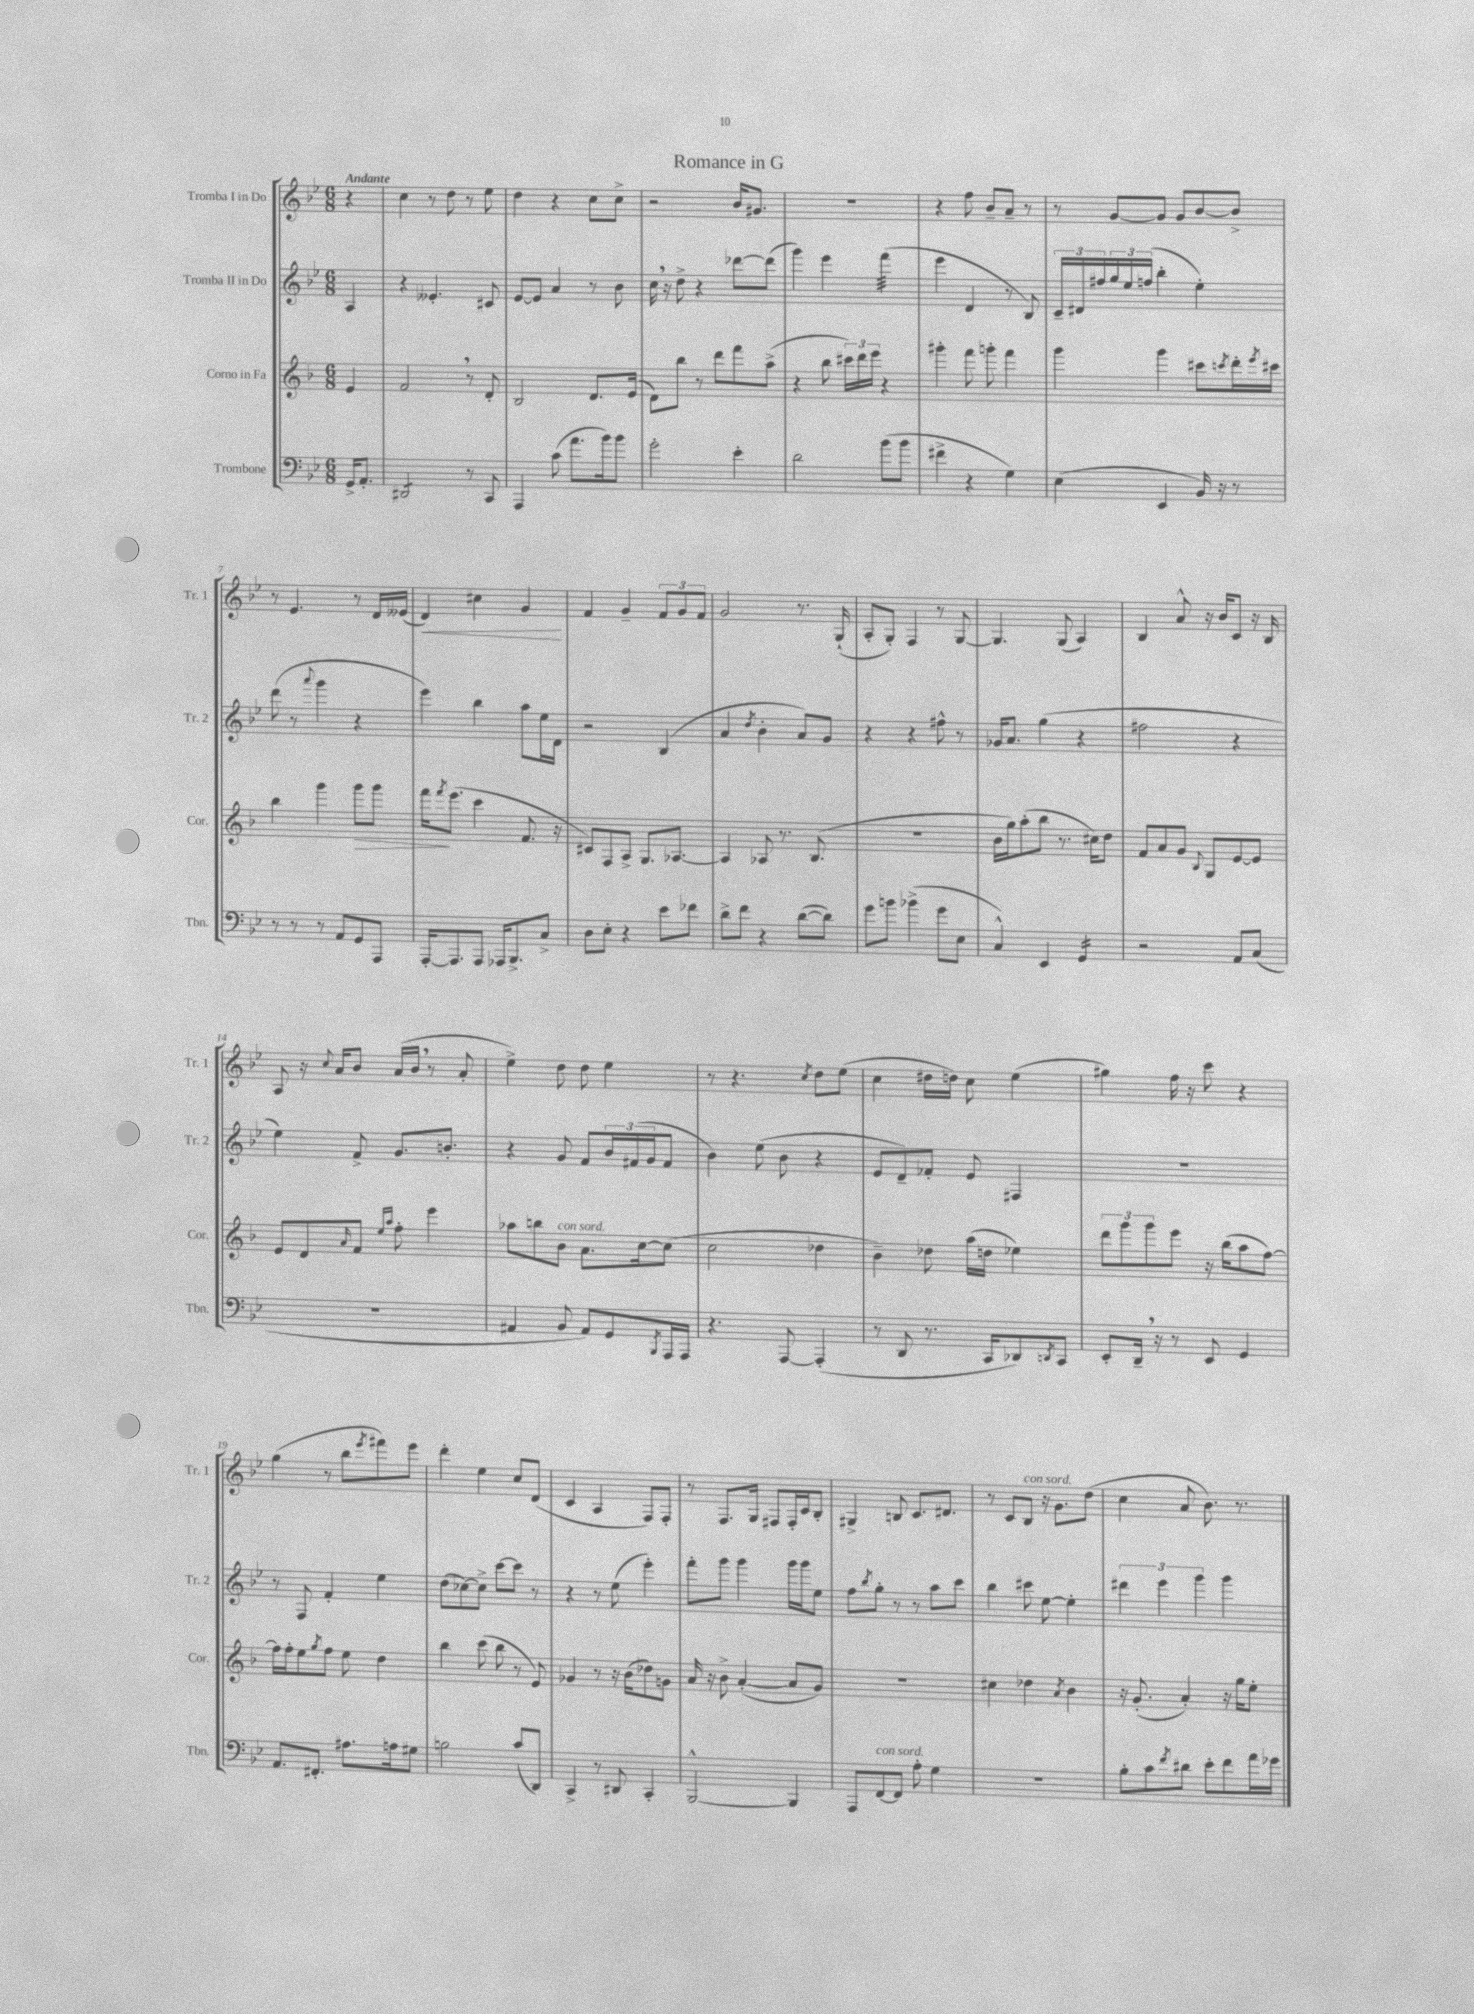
\header { title = "Romance in G" }
<<
\new StaffGroup <<
\new Staff = "s0" \with { instrumentName = "Tromba I in Do" shortInstrumentName = "Tr. 1" } {
    \clef treble \key bes \major \numericTimeSignature \time 6/8 \partial 4 \tempo "Andante"
    r4 |
    c''4 r8 d''8 r8 ees''8 |
    d''4 r4 c''8 c''8-> |
    r2 bes'16 gis'8. |
    R2. |
    r4 f''8 bes'8-- a'8-- r8 |
    r8 g'8~ g'8 g'8 bes'8~ bes'8-> |
    r8 ees'4. r8 d'16 eeses'16( |
    d'4\<) cis''4 g'4\! |
    f'4 g'4-- \tuplet 3/2 { f'8 g'8 f'8 } |
    g'2 r8. g16-!( |
    a8-. g8-.) f4 r8 g8~ |
    g4. g8( a4) |
    bes4 a'8-^ r16 bes'16 c'8 r16 bes16 |
    a8 r16 \appoggiatura { c''8 } a'16 bes'8 a'16( bes'16 \breathe r8 a'8-. |
    ees''4->) d''8 d''8 ees''4 |
    r8 r4. \acciaccatura { c''8 } d''8 ees''8( |
    c''4 dis''16 d''16) c''8 ees''4( |
    gis''4) f''16 r16 c'''8 r4 |
    g''4( r8 bes''8 \acciaccatura { ees'''8 } fis'''8) ees'''8 |
    d'''4-. ees''4 c''8 d'8( |
    c'4 a4 f8) f8-. |
    r8 f8. g16 fis8 fis16-. c'16 bes8-. |
    gis4-> b8 c'8. dis'8. |
    r8 c'8 bes8^\markup { \italic "con sord." } r16 g'8. d''8( |
    c''4 a'8 bes'8.) r8. \bar "|." |
}
\new Staff = "s1" \with { instrumentName = "Tromba II in Do" shortInstrumentName = "Tr. 2" } {
    \clef treble \key bes \major \numericTimeSignature \time 6/8 \partial 4
    a4 |
    r4 eeses'4.-. cis'8 |
    ees'8~ ees'8 a'4 r8 bes'8 |
    c''16 \breathe r16 d''8-> r4 des'''8~ des'''8( |
    g'''4) ees'''4 f'''4:32( |
    ees'''4 d'4 r8 bes8) |
    \tuplet 3/2 { c'16-- dis'16 fis''16 } \tuplet 3/2 { g''16 ees''16 f''16( } bes''4-. ees''4-.) |
    d'''8( r8 \appoggiatura { a'''8 } g'''4 r4 |
    ees'''4) bes''4 a''8 ees''16 d'16 |
    r2 bes4( |
    a'4 \acciaccatura { d''8 } bes'4-. a'8) g'8 |
    r4 r4 fis''8-^ r8 |
    ges'16 a'8. g''4( r4 |
    fis''2 r4 |
    ees''4) f'8-> g'8. b'8.-. |
    r4 g'8 f'8 \tuplet 3/2 { bes'16 fis'16( g'16 } fis'8 |
    bes'4) ees''8( bes'8 r4 |
    ees'8 d'8--) fes'8-. ees'8 fis4 |
    R2. |
    r8 f8 f'4-. ees''4 |
    d''8( ces''8~) ces''8-> c'''8~ c'''8 r8 |
    r4 r8 ees''8( ees'''4-.) |
    f'''8-. g'''8 g'''4 g'''16 g'''16 ees''8 |
    f''8 \acciaccatura { bes''8 } g''8-. r8 r8 a''8 c'''8 |
    bes''4 cis'''8 ees''8~ ees''4-. |
    \tuplet 3/2 { dis'''4 ees'''4 g'''4 } g'''4 \bar "|." |
}
\new Staff = "s2" \with { instrumentName = "Corno in Fa" shortInstrumentName = "Cor." } {
    \clef treble \key f \major \numericTimeSignature \time 6/8 \partial 4
    e'4 |
    f'2 \breathe r8 d'8-. |
    bes2 d'8. e'16( |
    d'8) bes''8 r8 d'''8 f'''8 a''8->( |
    r4 bes''8 \tuplet 3/2 { cis'''16) d'''16 e'''16 } r4 |
    gis'''4-. f'''8 g'''8-. f'''4 |
    g'''4 g'''4 cis'''8 \acciaccatura { c'''8 } d'''16-. \acciaccatura { e'''8 } cis'''16 |
    bes''4 g'''4 g'''8\> g'''8 |
    f'''16\! \acciaccatura { f'''8 } e'''8.( c'''4 f'8. r16 |
    cis'8) f8 a8-> g8. aes8.~ |
    aes4 aes8 r8. bes8.( |
    R2. |
    bes'16 g''16) a''8-.( bes''8 r8. cis''16) d''8 |
    f'8 a'8 g'8 \appoggiatura { bes8 } g8 e'8~ e'8 |
    e'8 d'8 \grace { a'16 } f'8 \grace { e''16 a''16 } f''8-. e'''4 |
    aes''8 b''8 bes'8^\markup { \italic "con sord." } a'8. c''16~ c''8( |
    c''2 des''4 |
    bes'4--) des''8 a''16( d''16 ees''4) |
    \tuplet 3/2 { d'''8 g'''8 g'''8 } e'''8 r16 bes''16( a''8 f''8~) |
    f''16 f''16-. e''8 \acciaccatura { g''8 } f''8 e''8 d''4 |
    bes''4 c'''8( bes''8 r8 e'8) |
    ges'4 r8 r16 bes'16( des''8) g'8 |
    a'16 r16 bes'8-> a'4~-.( a'8 g'8) |
    R2. |
    cis''4 des''4 \acciaccatura { a'8 } bes'4 |
    r16 g'8.-.( a'4-.) r16 g''16 e''8-. \bar "|." |
}
\new Staff = "s3" \with { instrumentName = "Trombone" shortInstrumentName = "Tbn." } {
    \clef bass \key bes \major \numericTimeSignature \time 6/8 \partial 4
    g,16-> a,8.-. |
    dis,2:8 r8 c,8 |
    a,,4 c'8( a'8. bes'16) bes'8 |
    g'2-. ees'4-. |
    d'2 bes'8( bes'8 |
    fis'4-> r4 g4) |
    ees4( ees,4 bes,16) r16 r8 |
    r8 r8 r8 a,8 g,8 a,,8 |
    a,,16~-. a,,8. a,,8 aes,,16 bes,,8.-> c8-> |
    d8 ees8-. r4 ees'8 fes'8 |
    d'8-> f'8 r4 d'8~( d'8) |
    g'8 b'8 bes'4->( g'8 ees8 |
    c4-^) ees,4 g,4:16 |
    r2 a,8 c8( |
    r2. |
    ais,4 bes,8 ais,8) g,8 \acciaccatura { bes,,8 } a,,16 a,,16 |
    r4. a,,8~ a,,4-.( |
    r8 d,8 r8. c,16 des,8) \acciaccatura { d,8 } c,8 |
    ees,8-. d,16-- \breathe r16 r8 ees,8 g,4 |
    a,8. fis,8.-. ais8. a16 gis8 |
    b2 c'8( d,8) |
    c,4-> r8 dis,8 c,4-. |
    bes,,2~-^ bes,,4 |
    a,,8 f,8~^\markup { \italic "con sord." } f,8 a8-. g4 |
    R2. |
    bes8-. c'8 \acciaccatura { f'8 } dis'8 ees'8-. f'8 a'16 ges'16 \bar "|." |
}
>>
>>
